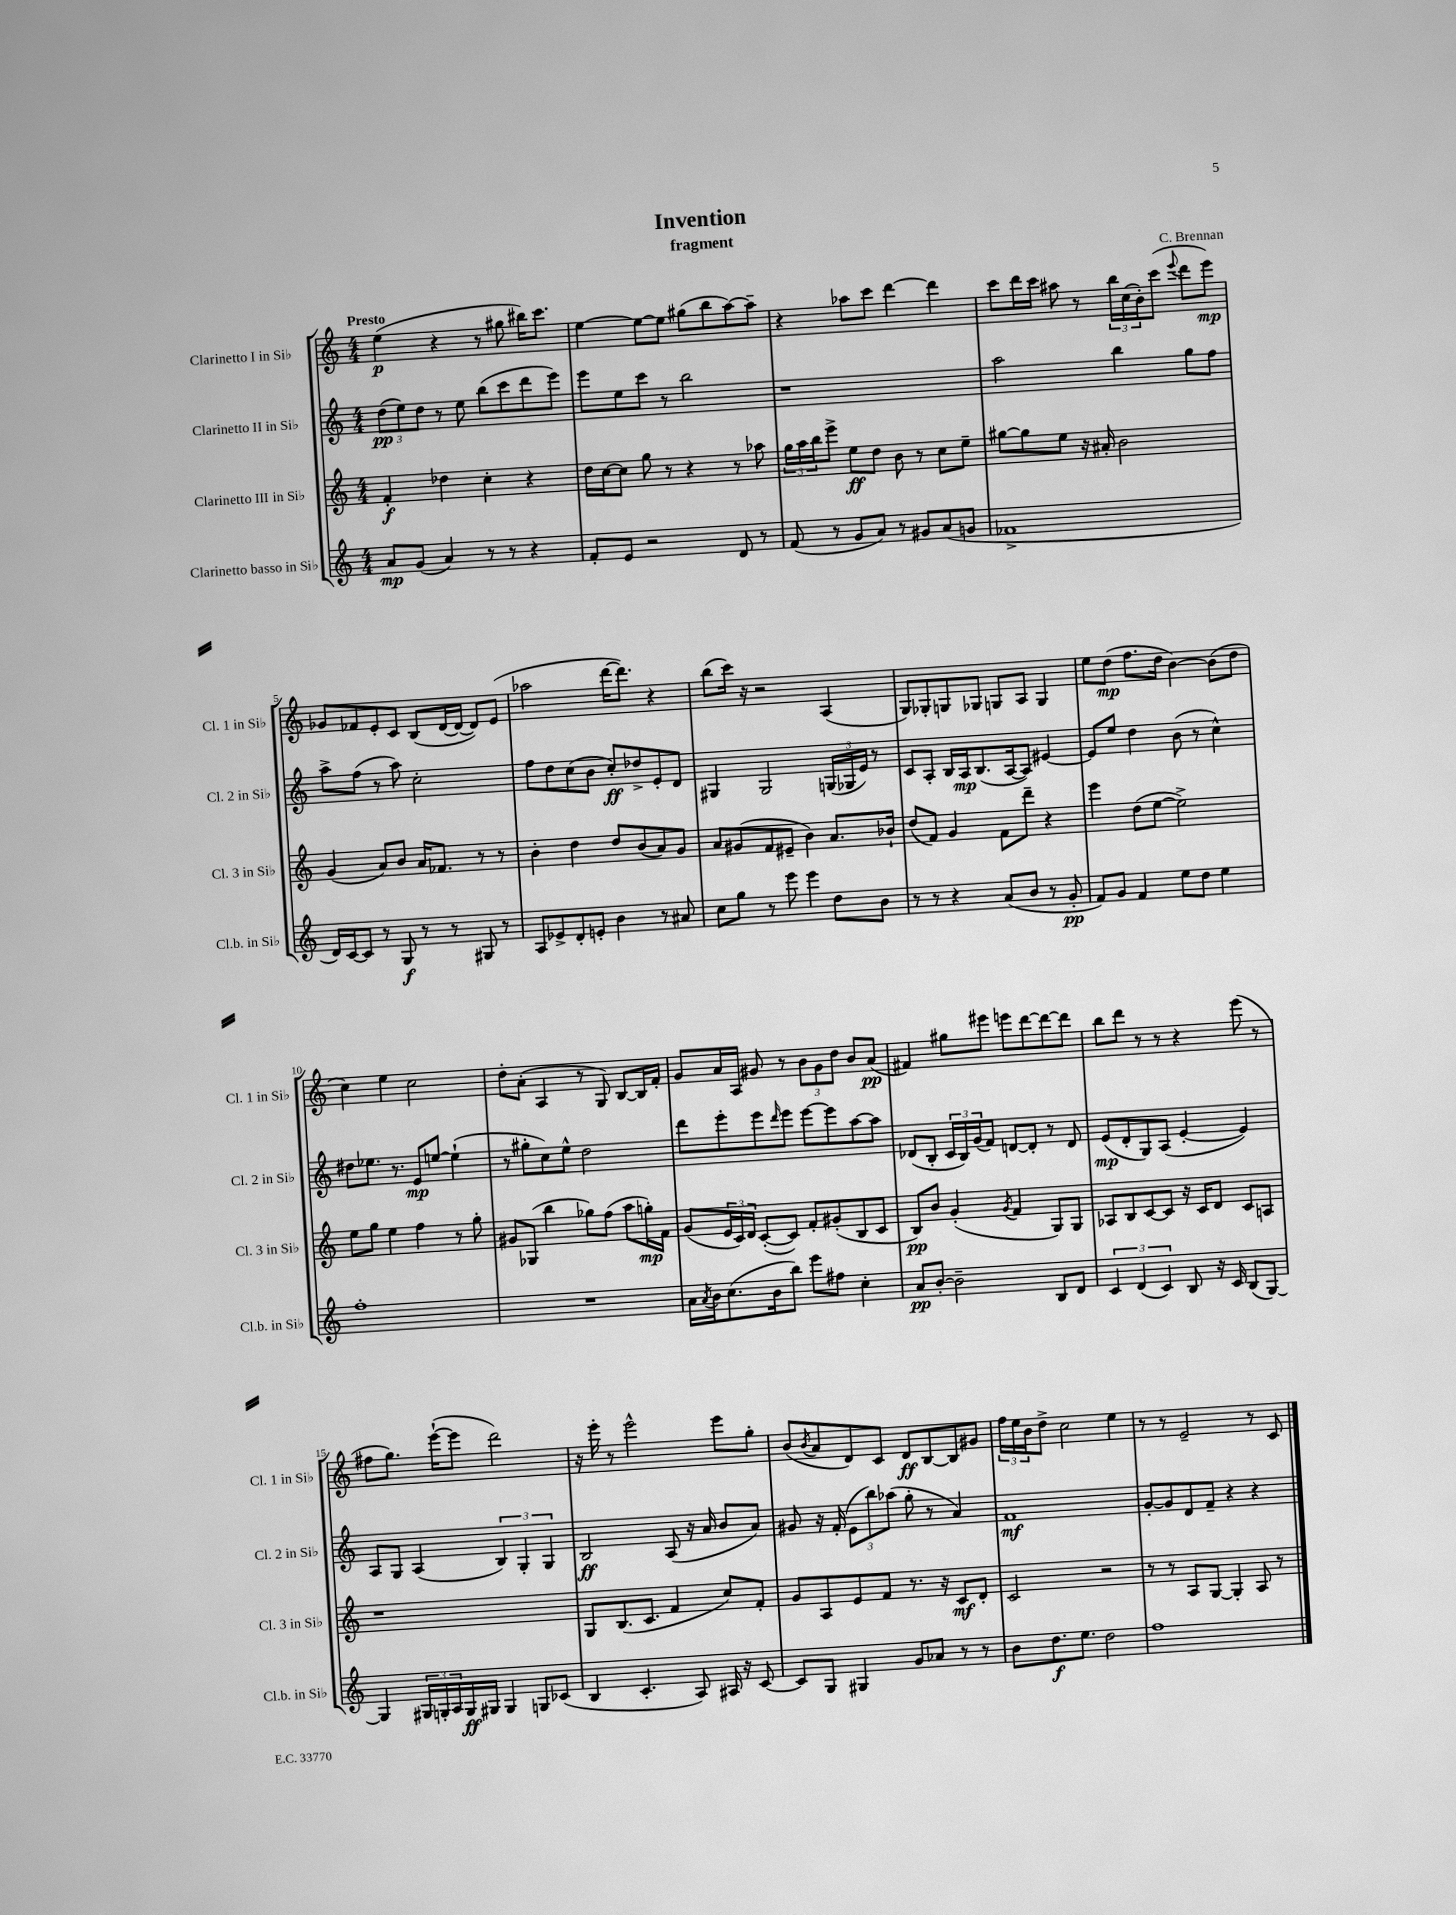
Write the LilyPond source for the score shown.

\header { title = "Invention" composer = "C. Brennan" subtitle = "fragment" }
<<
\new StaffGroup <<
\new Staff = "s0" \with { instrumentName = "Clarinetto I in Sib" shortInstrumentName = "Cl. 1 in Sib" } {
    \clef treble \key c \major \numericTimeSignature \time 4/4 \tempo "Presto"
    e''4\p( r4 r8 gis''8 bis''16) c'''8. |
    e''4~ e''8~ e''8 gis''8( b''8 a''8~) a''8-- |
    r4 aes''8 c'''8 d'''4~ d'''4 |
    c'''8 d'''16 c'''16 ais''8 r8 \tuplet 3/2 { b''16 c''16( b'16-.) } c'''8( \appoggiatura { e'''8 } d'''8 e'''8\mp) |
    ges'8 fes'8 e'8-. c'8 b8( d'16~ d'16~ d'8) e'8( |
    aes''2 d'''16~ d'''8.) r4 |
    b''8( c'''16) r16 r2 a4( |
    g8) ges8-. g8 ges8 g8 a8 g4 |
    e''8 d''8\mp( f''8. d''16 b'4~) b'8( d''8 |
    c''4) e''4 c''2 |
    d''8-. a'8-.( a4 r8 g8) b8~ b16 f'16-. |
    g'8 a'16 a16 gis'8 r8 \tuplet 3/2 { b'8 gis'8 d''8 } b'8 a'8\pp( |
    fis'4) gis''8 eis'''8 e'''8 d'''8~ d'''8~ d'''8 |
    b''8 d'''8 r8 r8 r4 e'''8( r8 |
    fis''8 g''8.) e'''16~-!( e'''8 d'''2) |
    r16 e'''16-. r8 e'''2-^ e'''8 g''8-. |
    b'8( \acciaccatura { b'8 } a'8 d'8) c'8 d'8\ff b8~ b8 gis'8 |
    \tuplet 3/2 { f''16 e''16 b'16 } d''8-> c''2 e''4 |
    r8 r8 e'2-- r8 c'8 \bar "|." |
}
\new Staff = "s1" \with { instrumentName = "Clarinetto II in Sib" shortInstrumentName = "Cl. 2 in Sib" } {
    \clef treble \key c \major \numericTimeSignature \time 4/4
    \tuplet 3/2 { d''8\pp( e''8) d''8 } r8 e''8 b''8( c'''8 d'''8 e'''8) |
    e'''8 e''8 c'''8 r8 b''2 |
    r1 |
    a''2 b''4 g''8 f''8 |
    a''8-> f''8( r8 a''8) c''2-. |
    f''8 d''8 c''8( b'8 c''8-.\ff) des''8-> e'8-. d'8 |
    gis4 gis2 \tuplet 3/2 { g16( ges16 e'16) } r8 |
    c'8 a8-. b16 a16\mp b8.( a16~ a8) eis'4~ |
    eis'8 e''8 d''4 b'8( r8 c''4-^) |
    dis''8 ees''8. r8. e'8\mp e''8~ e''4-!( |
    r8 gis''8-. c''8) e''8-^ d''2 |
    d'''8 e'''8-. e'''8 \grace { d'''16 } e'''8 e'''8~ e'''8 a''8~ a''8 |
    des'8( b8-. \tuplet 3/2 { c'16 b16) g'16( } f'8) d'8~ d'8-. r8 d'8 |
    e'8\mp( d'8-. g8) a8( e'4~-. e'4) |
    a8 g8 a4( \tuplet 3/2 { b4) g4-. g4 } |
    b2\ff a8( r16 a'16 b'8 a'8) |
    gis'8 r16 f'16-.( \tuplet 3/2 { e'8 b''8) aes''8( } g''8-. r8 a'4) |
    f'1\mf |
    g'8~-. g'8 d'8 f'8-- r4 r4 \bar "|." |
}
\new Staff = "s2" \with { instrumentName = "Clarinetto III in Sib" shortInstrumentName = "Cl. 3 in Sib" } {
    \clef treble \key c \major \numericTimeSignature \time 4/4
    f'4-.\f des''4 c''4-. r4 |
    d''16 c''16~ c''8 g''8 r8 r4 r8 aes''8 |
    \tuplet 3/2 { g''16 a''16 b''16 } e'''8-> e''8\ff d''8 b'8 r8 c''8 e''8-- |
    gis''8~ gis''8 e''8 r16 ais'16-. b'2 |
    g'4( a'8) b'8 a'16 fes'8. r8 r8 |
    b'4-. d''4 d''8 b'8( a'8) g'8 |
    a'8 gis'8( f'8 eis'8-- b'4) a'8. bes'16-! |
    d''8( f'8) g'4 f'8 d'''8-- r4 |
    e'''4 d''8( e''8~ e''2->) |
    e''8 g''8 e''4 f''4 r8 g''8-. |
    gis'8 ges8( b''4 ges''8) f''8( a''8 g''16-.\mp) f'16 |
    g'8( \tuplet 3/2 { e'16 c'16) d'16 } c'8~-.( c'8) f'8-. gis'8-.( b8 c'8 |
    b8\pp) b'8 g'4-.( \acciaccatura { g'8 } f'4 g8) g8 |
    aes8 b8 c'8~ c'8 r16 c'16 d'8 c'8 a8 |
    r1 |
    g8 b8.( c'8. f'4 c''8) f'8-. |
    g'8 a8 e'8 f'8 r8. r16 c'8\mf d'8-. |
    c'2 r2 |
    r8 r8 a8 g8~ g4-. a8 r8 \bar "|." |
}
\new Staff = "s3" \with { instrumentName = "Clarinetto basso in Sib" shortInstrumentName = "Cl.b. in Sib" } {
    \clef treble \key c \major \numericTimeSignature \time 4/4
    a'8\mp g'8( a'4) r8 r8 r4 |
    f'8-. e'8 r2 d'8 r8 |
    f'8( r8 g'8 a'8) r8 gis'8 a'8( g'8 |
    fes'1-> |
    d'16) c'16~ c'8 r8 g8\f r8 r8 gis8 r8 |
    a8 ees'8-> d'8-. e'8-. b'4 r8 ais'8 |
    c''8 g''8 r8 e'''8 e'''4 d''8 b'8 |
    r8 r8 r4 a'8( b'8 r8 g'8-.\pp |
    f'8) g'8 f'4 e''8 d''8 e''4 |
    f''1-. |
    R1 |
    a'16 \acciaccatura { a'8 } b'16 c''8.( b'16 b''8) e'''8 fis''8 c''4-. |
    a'8\pp b'8~-. b'2-- b8 d'8 |
    \tuplet 3/2 { c'4 d'4( c'4) } b8 r16 c'16 b8( g8~) |
    g4 \tuplet 3/2 { gis16 g16-. a16 } g16\ff gis16 gis4 g8 ces'8( |
    b4 c'4.-. a8) ais16 r16 c'8~ |
    c'8 g8 gis4 g'8 aes'8 r8 r8 |
    b'8 d''8.\f e''8. d''2 |
    f''1 \bar "|." |
}
>>
>>
